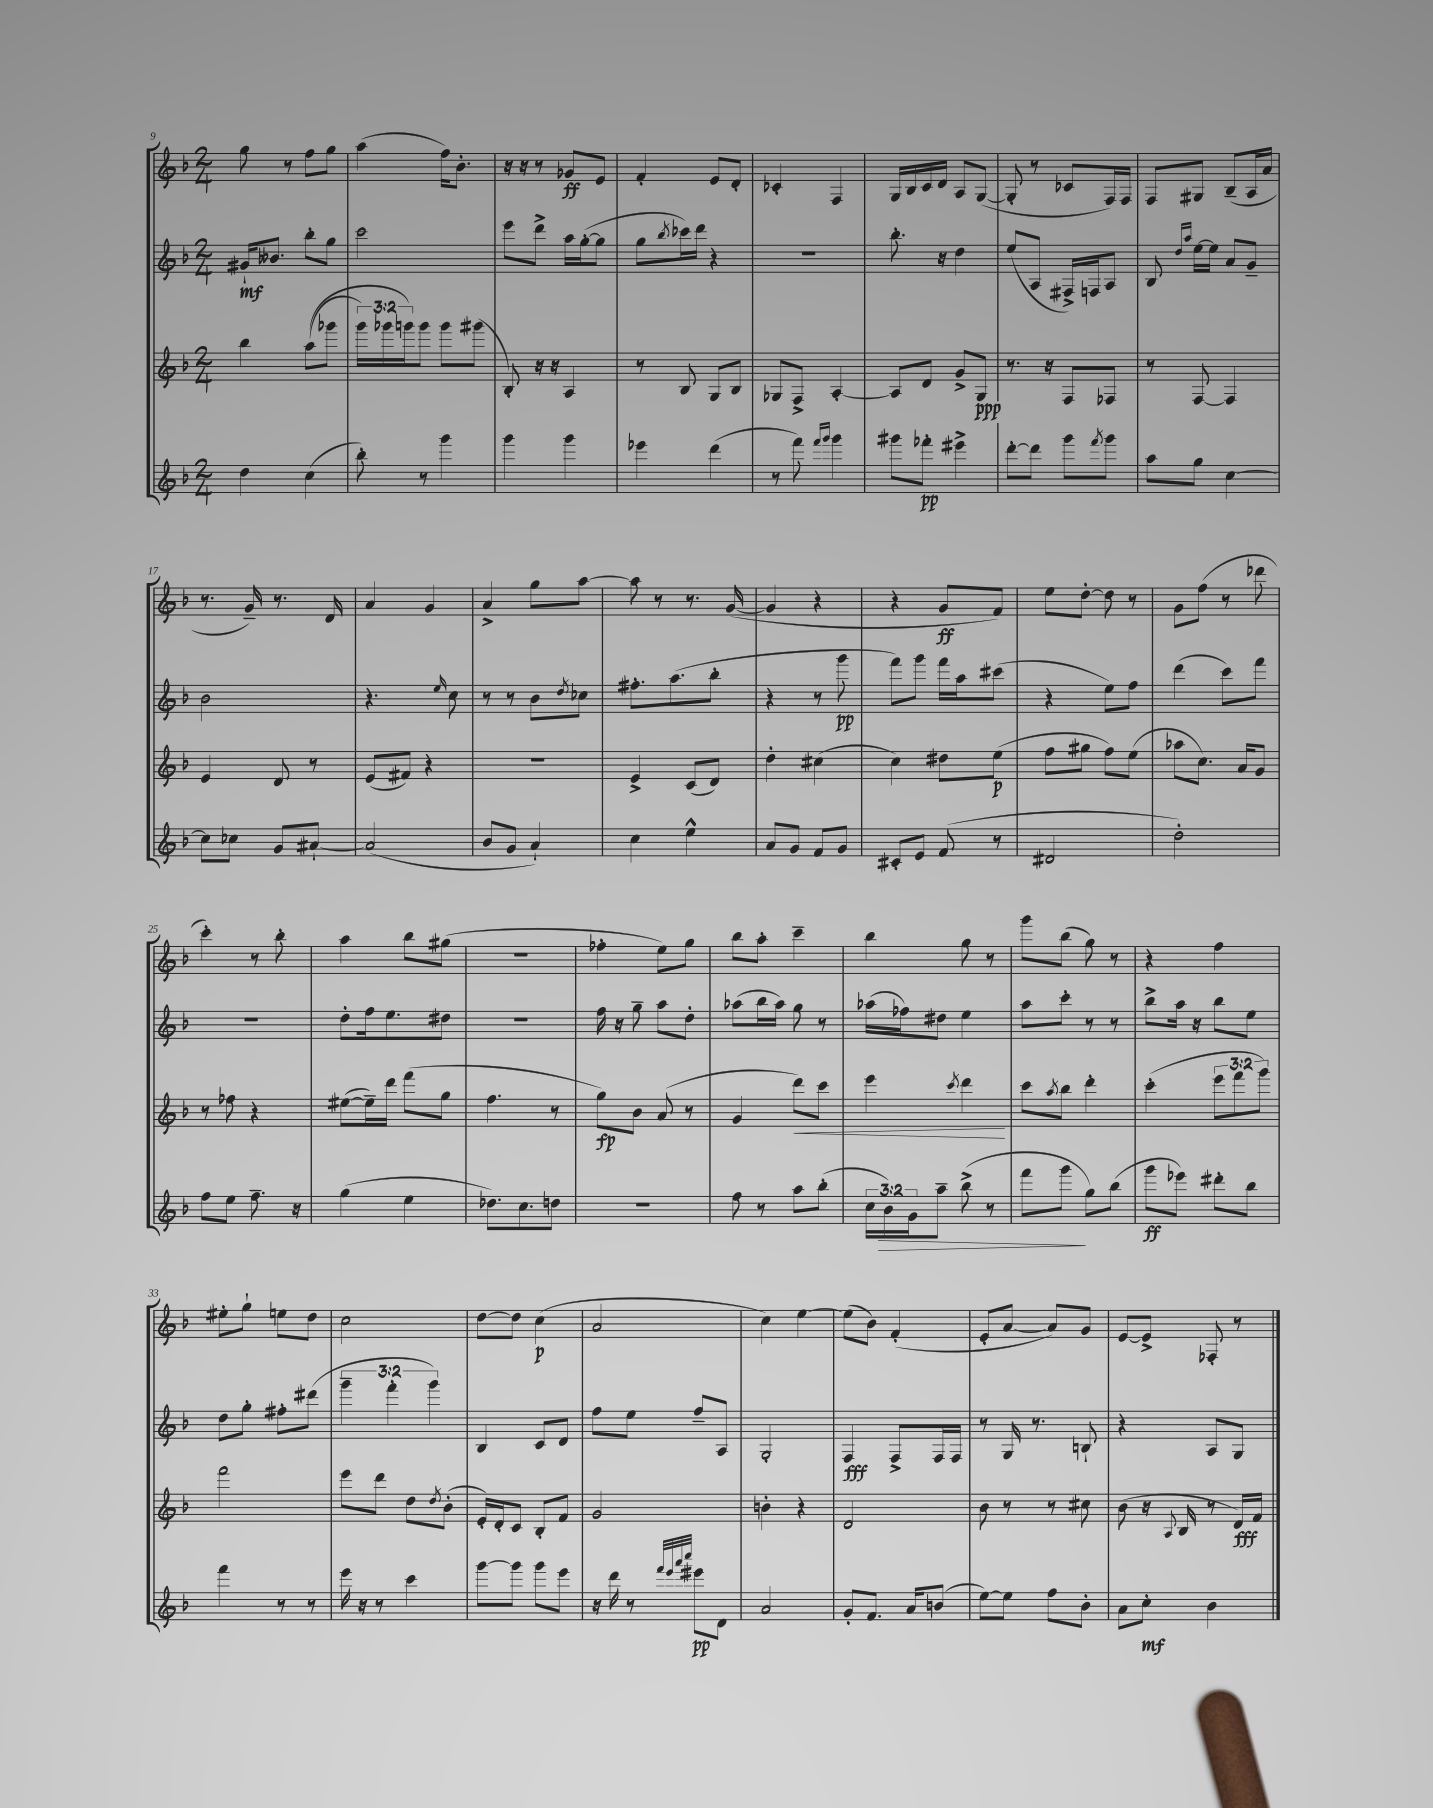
<<
\new StaffGroup <<
\new Staff = "s0" {
    \clef treble \key f \major \numericTimeSignature \time 2/4
    g''8 r8 f''8 g''8 |
    a''4( f''16) bes'8.-. |
    r16 r16 r8 ges'8\ff e'8 |
    f'4-. e'8 d'8-. |
    ces'4-. f4 |
    g16 bes16 c'16 d'16 a8 g8~( |
    g8-. r8 ces'8 f16) f16 |
    f8 gis8 bes8--( a16 a'16 |
    r8. g'16--) r8. d'16 |
    a'4 g'4 |
    a'4-> g''8 a''8~ |
    a''8 r8 r8. g'16~( |
    g'4 r4 |
    r4 g'8\ff f'8) |
    e''8 d''8~-. d''8 r8 |
    g'8 f''8( r8 des'''8 |
    c'''4-.) r8 bes''8-. |
    a''4 bes''8 gis''8( |
    R2 |
    fes''4-. e''8) g''8 |
    bes''8 a''8-. c'''4-- |
    bes''4 g''8 r8 |
    g'''8 bes''8( g''8) r8 |
    r4 f''4 |
    eis''8-. g''8-! e''8 d''8 |
    c''2 |
    d''8~ d''8 c''4\p( |
    a'2 |
    c''4) e''4~ |
    e''8( bes'8) f'4-.( |
    e'8-. a'8~ a'8) g'8 |
    e'8~ e'8-> fes8-. r8 \bar "|." |
}
\new Staff = "s1" {
    \clef treble \key f \major \numericTimeSignature \time 2/4 \override Staff.TupletNumber.text = #tuplet-number::calc-fraction-text
    gis'16-!\mf beses'8. bes''8-. g''8 |
    c'''2 |
    e'''8 d'''8-> a''16 g''16~-.( g''8 |
    g''8 \acciaccatura { bes''8 } ces'''16) d'''16 r4 |
    R2 |
    bes''8.-. r16 d''4 |
    e''8( a8 fis16->) f16 a8 |
    bes8 \grace { d''16 a''16 } e''16~ e''16 a'8 g'8-- |
    bes'2 |
    r4. \grace { e''16 } c''8 |
    r8 r8 bes'8 \acciaccatura { d''8 } ces''8 |
    fis''8.-. a''8.( bes''8-. |
    r4 r8 g'''8\pp |
    f'''8) g'''8 f'''16 a''16 cis'''8( |
    r4 e''8) f''8 |
    d'''4( c'''8) f'''8 |
    r2 |
    d''8-. f''16 e''8. dis''8 |
    r2 |
    f''16 r16 g''8-- a''8 d''8-. |
    aes''8( bes''16 aes''16) g''8 r8 |
    aes''16( fes''16) dis''8 e''4 |
    a''8 c'''8-. r8 r8 |
    bes''8-> a''16 r16 bes''8 e''8 |
    d''8 g''8-. fis''8-. dis'''8( |
    \tuplet 3/2 { g'''4-- f'''4-. g'''4) } |
    bes4 c'8 d'8 |
    f''8 e''8 f''8-- a8 |
    g2-. |
    f4\fff f8-> f16 f16 |
    r8 g16 r8. b8-! |
    r4 a8 g8 \bar "|." |
}
\new Staff = "s2" {
    \clef treble \key f \major \numericTimeSignature \time 2/4 \override Staff.TupletNumber.text = #tuplet-number::calc-fraction-text
    bes''4 a''8(\( ges'''8 |
    \tuplet 3/2 { g'''16) ges'''16 g'''16\) } g'''8 g'''8 gis'''8( |
    bes8-.) r16 r16 a4 |
    r8 bes8 g8 bes8 |
    ges8 f8-> a4~-. |
    a8 d'8 g'8-> g8\ppp |
    r8. r16 f8 fes8 |
    r8 f8~ f4 |
    e'4 d'8 r8 |
    e'8( fis'8) r4 |
    R2 |
    e'4-> c'8( d'8) |
    d''4-. cis''4( |
    c''4) dis''8 e''8\p( |
    f''8 gis''8 f''8) e''8( |
    aes''8 c''8.) a'16 g'8 |
    r8 fes''8 r4 |
    eis''8~( eis''16--) d'''16 f'''8( g''8 |
    f''4. r8 |
    g''8\fp) bes'8 a'8( r8 |
    g'4 d'''8\<) c'''8 |
    e'''4 \acciaccatura { c'''8 } d'''4\! |
    c'''8 \acciaccatura { a''8 } bes''8 d'''4-. |
    c'''4-.( \tuplet 3/2 { e'''8 f'''8 g'''8) } |
    f'''2 |
    e'''8 d'''8 d''8 \acciaccatura { d''8 } bes'8-.( |
    e'16-.) d'16-. c'8 bes8-. f'8 |
    g'2 |
    b'4-. r4 |
    d'2 |
    bes'8 r8 r8 cis''8 |
    bes'8( r16 \appoggiatura { a8 } bes16 r8 d'16\fff) f'16 \bar "|." |
}
\new Staff = "s3" {
    \clef treble \key f \major \numericTimeSignature \time 2/4 \override Staff.TupletNumber.text = #tuplet-number::calc-fraction-text
    d''4 c''4( |
    bes''8-.) r8 g'''4 |
    g'''4 g'''4 |
    ees'''4 d'''4( |
    r8 f'''8) \grace { f'''16 g'''16 } g'''4 |
    gis'''8 fes'''8-.\pp eis'''4-> |
    d'''8~-. d'''8 g'''8 \acciaccatura { f'''8 } g'''8 |
    a''8 g''8 c''4~ |
    c''8 ces''8 g'8 ais'8~-! |
    ais'2( |
    bes'8 g'8 a'4-!) |
    c''4 e''4-^ |
    a'8 g'8 f'8 g'8 |
    cis'8-. e'8 f'8( r8 |
    dis'2 |
    d''2-.) |
    f''8 e''8 f''8.-- r16 |
    g''4( e''4 |
    des''8.) c''8. d''8 |
    R2 |
    f''8 r8 a''8 bes''8-.( |
    \tuplet 3/2 { c''16 bes'16\>) g'16 } a''8-- bes''8->( r8 |
    f'''8 g'''8\! g''8) bes''8( |
    g'''8\ff ees'''8) dis'''8-. bes''8 |
    f'''4 r8 r8 |
    e'''16 r16 r8 c'''4 |
    g'''8~ g'''8 g'''8 e'''8 |
    r16 d'''16 r8 \grace { f'''32 e'''32 a'''32 c''''32 } eis'''8\pp d'8 |
    a'2 |
    g'8-. f'8. a'16 b'8( |
    e''8~) e''8 f''8 bes'8-. |
    a'8 c''8-.\mf bes'4 \bar "|." |
}
>>
>>
\layout { \context { \Score currentBarNumber = #9 } }
